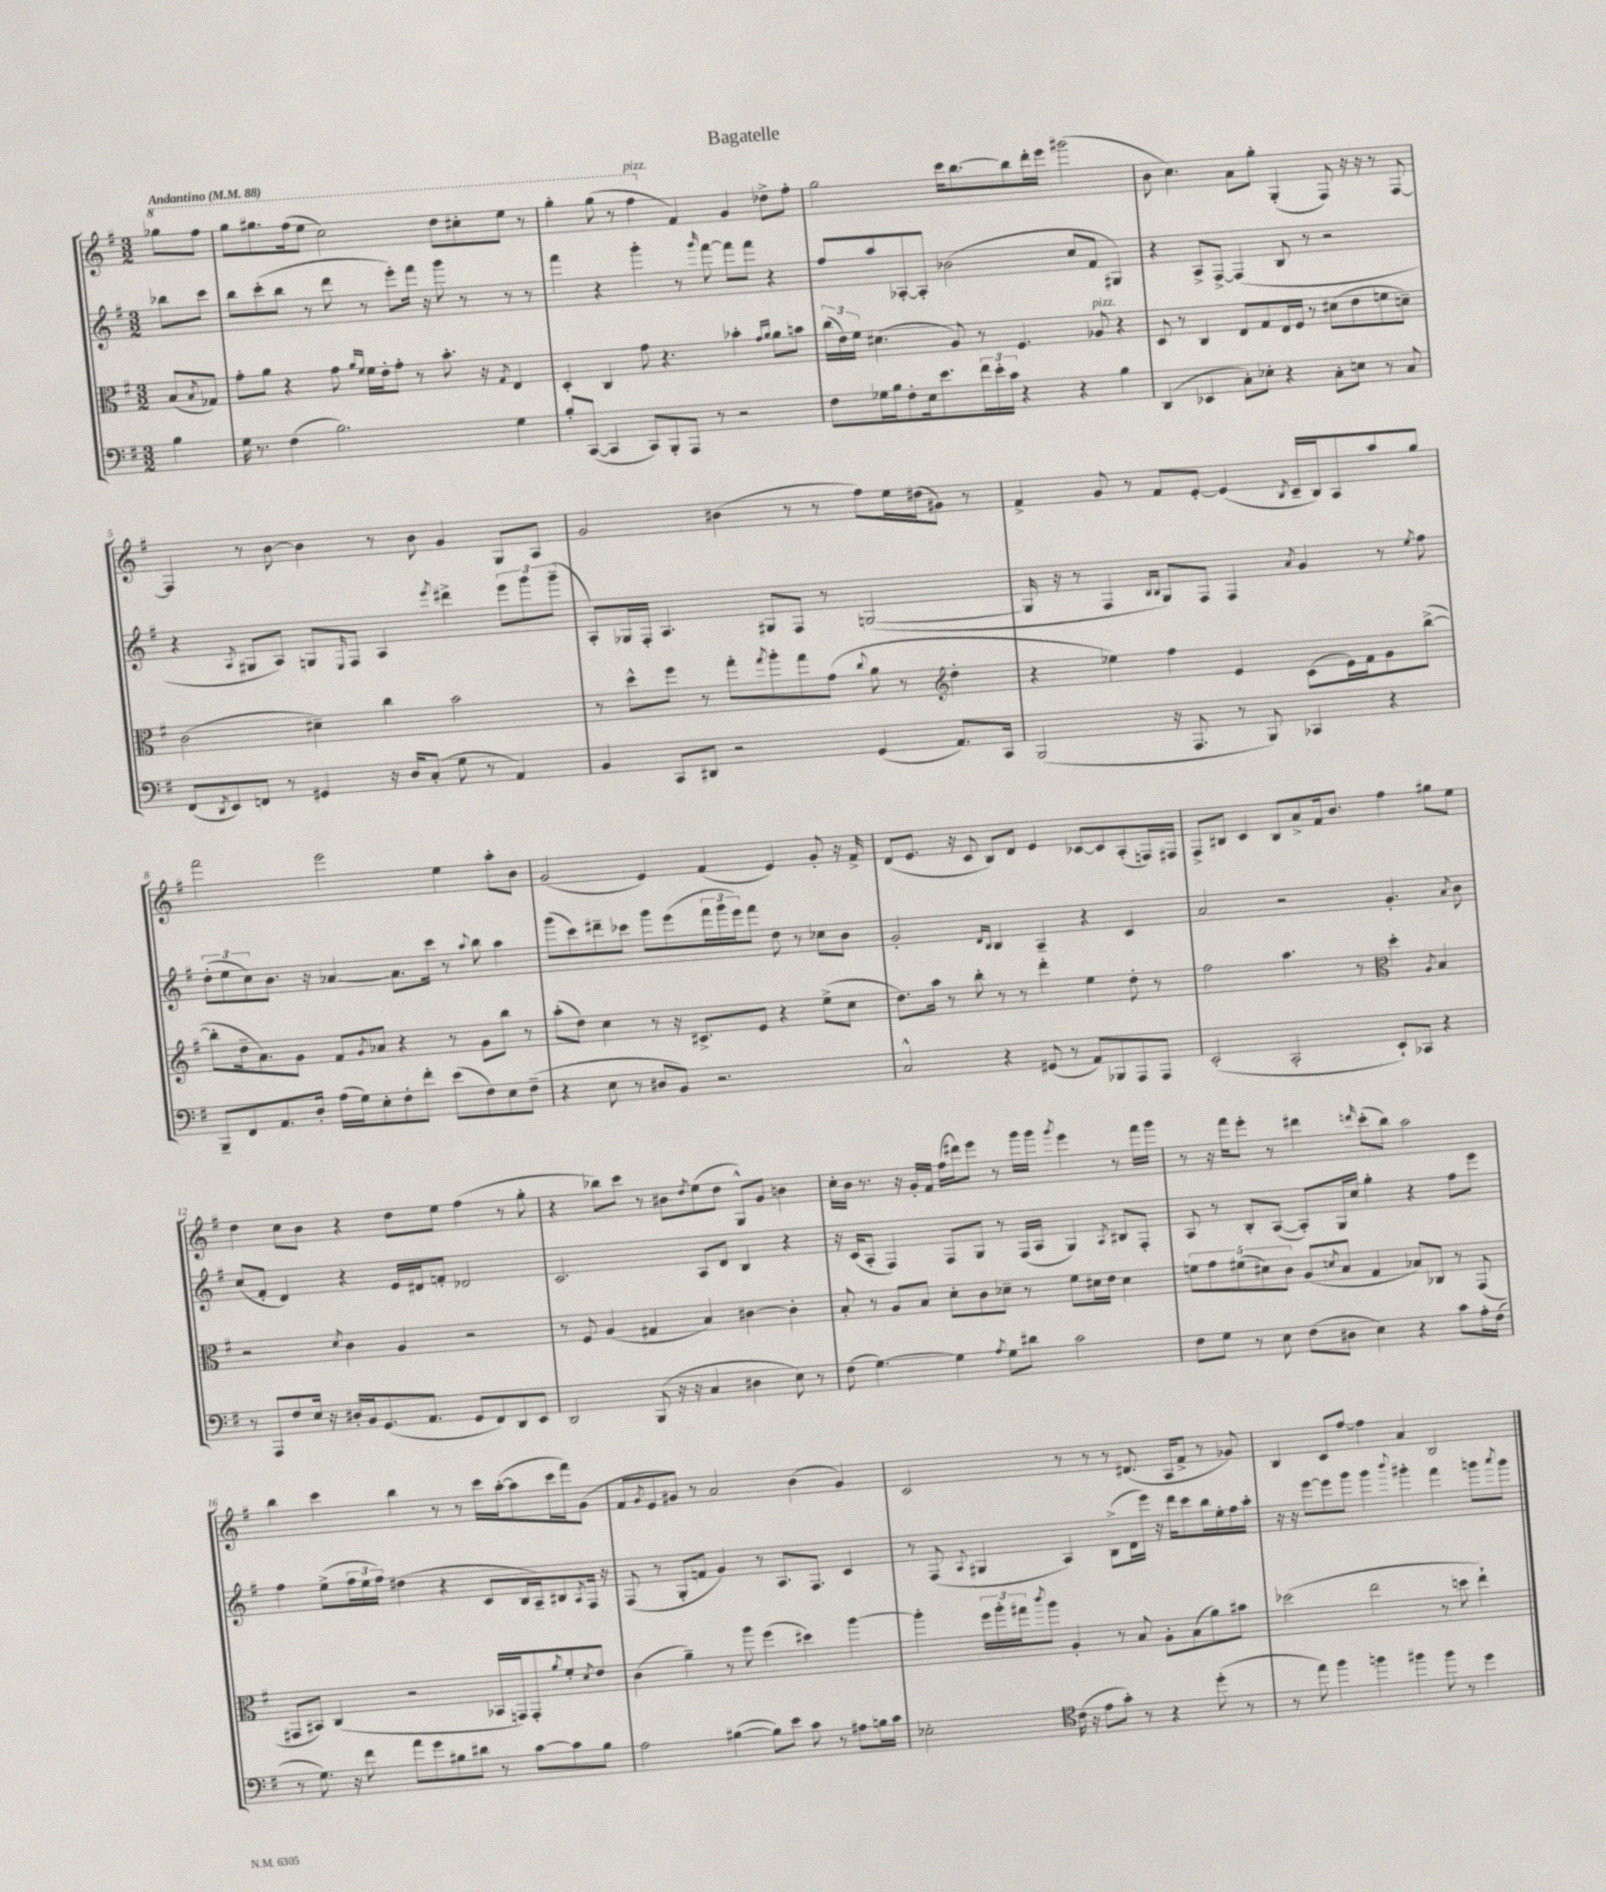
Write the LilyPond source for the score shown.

\header { title = "Bagatelle" }
<<
\new StaffGroup <<
\new Staff = "s0" {
    \clef treble \key g \major \numericTimeSignature \time 3/2 \partial 4 \tempo "Andantino" 4 = 88
    \ottava #1 ges'''8 fis'''8 |
    g'''8 gis'''8. fis'''16( e'''8 c'''2) d'''8 cis'''8-. e'''8 r8 |
    g'''4-. g'''8( r8 fis'''4^\markup { \italic "pizz." } \ottava #0 fis'4) g'4 des''8-> fis''8-. |
    g''2 c'''16 b''8.~ b''8 d'''16-. e'''16 gis'''2( |
    b'8 c''4.) a'8 g''8-. g4-.( fis8) r16 r16 r8 fis8~ |
    fis4 r8 b'8~ b'4 r8 b'8 g'4 g8 a8 |
    g'2 bis'4( r8 r8 fis''8) e''16 dis''16( gis'8) r8 |
    fis'4-> g'8 r8 fis'8 e'8~-. e'4( \acciaccatura { b8 } c'16-- b16) a8 a''8 g''8 |
    fis'''2 e'''2 e''4 a''8-. b'8 |
    g'2( e'4) fis'4( e'4) g'8-. r16 fis'16-> |
    d'8( e'8. r16 c'8 b8) d'8 e'4 ces'8~ ces'8 a8-.( f16) fis16 |
    fis8-> bis8 c'4 bis8 a'8-> fis'16 b'8. fis''4 gis''8 e''8 |
    d''4 c''8 b'8 r4 d''8 e''8 fis''4( r8 g''8-. |
    r4 bes''8) c'''8 r8 bis'8 \acciaccatura { d''8 } e''8( d''8 g8-^) g'8 b'4 |
    c''16-. b'16 r8. r16 g'16-. fis'16 fis''16( dis'''16) e'''8 r8 g'''16 g'''16 \acciaccatura { g'''8 } e'''4 r8 fis'''16 g'''16 |
    r8 r16 fis'''16 e'''8-. r8 dis'''4 \grace { d'''16 } c'''8-.( b''8) a''2 |
    b''4 c'''4 b''4 r8 r8 c'''16 a''16~-.( a''8 c'''16 fis'''16) g'8( |
    fis'8 \acciaccatura { g'8 } e'8 gis'8) r8 a'2 b'4( gis'4) |
    c'2 r8 r8 r8 dis'8.( a16 fis'8-> r8 ges'8) |
    b4 c'8 fis''8~ fis''4 a'4 b2 \bar "|." |
}
\new Staff = "s1" {
    \clef treble \key g \major \numericTimeSignature \time 3/2 \partial 4
    bes''8 c'''8 |
    b''8 c'''8-.( b''8 r8 d'''8 r8 e'''8-.) fis'''16 r16 g'''8 r8 r8 r8 |
    fis'''4 r4 g'''4-. r8 \grace { g'''16 } fis'''8~ fis'''8 fis'''8 r4 |
    fis''8 a''8 aes8~-. aes8-. bes'2( c''8 fis'8 gis4) |
    r4 a8-> fis8~-> fis4( b8 r8 r2 |
    r4 \acciaccatura { a8 } gis8 a8) g8 \grace { e16 } fis8 a4 \acciaccatura { e'''8 } dis'''4-> \tuplet 3/2 { e'''8 g'''8 g'''8--( } |
    a8-.) ges16 fis16-. a4. gis8 fis8 r8 g2~( |
    g16 r16 r8 fis4 \grace { b16 b16 } g8) fis8 fis4 \acciaccatura { a'8 } g'4 r8 \acciaccatura { e''8 } fis''8 |
    \tuplet 3/2 { d''8-.( e''8 c''8) } b'8. r16 aes'4~ aes'8. c'''16 r8 \appoggiatura { a''8 } b''8 a''4 |
    g'''8( c'''8) dis'''8-- ces'''8 g'''8 e'''8( \tuplet 3/2 { fis'''16 g'''16 e'''16) } fis'''8 d''8 r8 ces''8 b'8 |
    g'2-. \grace { d'16 b16 } b4 a4-- r4 c'4 |
    a'2 r2 g'4.-. \acciaccatura { a'8 } b'8 |
    c''8( fis'8-. d'4) r4 e'16 dis'16 f'8-. des'2 |
    c'2. a8 d'8 b4 r4 |
    r16 c'16( a8-. fis4) fis8 g8 r8 fis16( a16 g4) \acciaccatura { a8 } bis8 fis8-. |
    a8 r8 b8-. a8~( a8-.) g16 c''16 g''4-. r4 fis''8 e'''8 |
    fis''4 e''8->( \tuplet 3/2 { fis''16 e''16 fis''16) } dis''4( r4 c'8 b16 a16--) bis8 \acciaccatura { a8 } fis16 r16 |
    fis8( r8 g8-. f'8 g'4) r8 a8. fis8. c'4 |
    r8 fis8( \appoggiatura { a8 } gis4 a4) b8->( d'16 e'''16) r16 d'''16 c'''8 b''16 e''16-. fis''16 a''16-. |
    r16 r16 e'''8~ e'''8 g'''8 g'''4 \appoggiatura { b'''8 } gis'''4-. fis'''4 g'''8 \acciaccatura { a'''8 } g'''8 \bar "|." |
}
\new Staff = "s2" {
    \clef alto \key g \major \numericTimeSignature \time 3/2 \partial 4
    b8( \acciaccatura { b8 } ges8) |
    g'8-. a'8 r4 g'8 \grace { a'16 fis'16 } fis'16 e'16-. g'8-. r8 b'8.-. r16 \acciaccatura { g8 } e4 |
    d4-. c4 g'8 r4. bes'4-. \grace { g'16 a'16 } a'8 b'8 |
    \tuplet 3/2 { c''16( e'16) fis'16 } dis'4.( a8) r8 fis4. aes8^\markup { \italic "pizz." } r4 |
    d8 r8 c4 e8 g8 e16 fis16 r8 dis'8( e'8 f'8 d'8--) |
    c'2( dis'4--) c''4 b'2 |
    r8 d''8-^ fis''8 r8 g''8-. \acciaccatura { g''8 } a''8-. g''8 g'8( \appoggiatura { c''8 } a'8 r8 \clef treble d''4-. |
    r4 ees''4) fis''4 e'4 c'8( e'16) fis'16 g'8 b''8~->( |
    b''8-. d''16-- a'8.) g'8 fis'8 \acciaccatura { g'8 } aes'8 r4 r8 g'8 b''8 r8 |
    a''8-.( d''8) c''4 r8 r16 cis'8.-> e'8 r4 e''8->( c''8 |
    d''8.) a''16 r8 b''8-. r8 r8 d'''4-. e''4 d''8-. r8 |
    fis''2 a''4. r8 \clef alto d''4-. \acciaccatura { a8 } b4 |
    r2 \acciaccatura { d'8 } c'4 a4 r2 |
    r8 fis8 a4( gis4 b4) cis'4~ cis'4-. |
    b8-. r8 a8 b8 d'8-. c'8 des'8-- r8 fis'8 dis'16 e'16 dis'4 |
    \tuplet 5/4 { f'8 g'8 fis'8( dis'8) c'8 } a8( \acciaccatura { d'8 } b8 g4 bes8) ces8 r8 g,8( |
    gis,8 bis,8) c4( r2 bes,16 g,16) g,8-. \acciaccatura { a'8 } fis'8-. \acciaccatura { d'8 } e'8 |
    c'4( a'4--) r8 a''8 fis''4( dis''4) a''4~ |
    a''4-. \tuplet 3/2 { fis''16 a''16-. gis''16 } \acciaccatura { c'''8 } a''8 a4-. r8 b8 a8-. b8( a'8) bis'8 |
    des''2( e''2 r8 d''8 e''4-!) \bar "|." |
}
\new Staff = "s3" {
    \clef bass \key g \major \numericTimeSignature \time 3/2 \partial 4
    b4 |
    g16 r8. fis4( b2.) g4 |
    b8-. c,8~( c,4 c,8) b,,8-. a,,8 r8 r2 |
    fis8 ges16 b16 fis8-. e16 e'8. \tuplet 3/2 { fis'16 e'16-. c'16 } r4 r4 b4 |
    d,4( ees,4 c8-.) ees8-. r4 c8-. e8 r8 c8 |
    fis,8( \acciaccatura { d,8 } e,8) f,8 r8 gis,4 r16 d16 c8-.( g8 r8 a,4) |
    b,4 c,8 dis,8 r2 g,4( a,8.) c,16 |
    b,,2( r16 a,,8. r8 b,,8) ces,4 r4 |
    b,,8-- fis,8 a,8. d16-. a16( g16) e8-. fis8-. fis'8-. e'8( fis8) e8 fis8--( |
    r4 e8 r8 dis8 b,8) r2. |
    c2-^ r4 gis,8( r8 a,8) bes,,8 a,,8 a,,8 |
    e,2-.( c,2-. e,8-!) ces,8 r4 |
    r8 a,,8 fis8 e16 r16 dis16-. b,16 g,8.( a,8. g,8 fis,8) d,8 e,8 |
    d,2 b,,8( r16 r16 c4 dis4 e8) r8 |
    fis8( g4.~) g4 \acciaccatura { a8 } g8 dis'8 c'2 |
    fis8 g8 r8 e8 fis8( dis8 e4) r4 c'8 a16-. fis16( |
    r8 g8.) r16 fis'8 a'8 g'8 bis8 dis'8 r8 c'8~ c'8 bis8 |
    a2 bis4~( bis8) e'8 c'8 r8 ais8 b16 c'16 |
    ees2-. \clef tenor c'16( r16 e'8 g'8-.) r8 r4 d''8-.( r8 |
    r8 e''8) fis''4 f''4 fis''4 fis''8 r8 d''4 \bar "|." |
}
>>
>>
